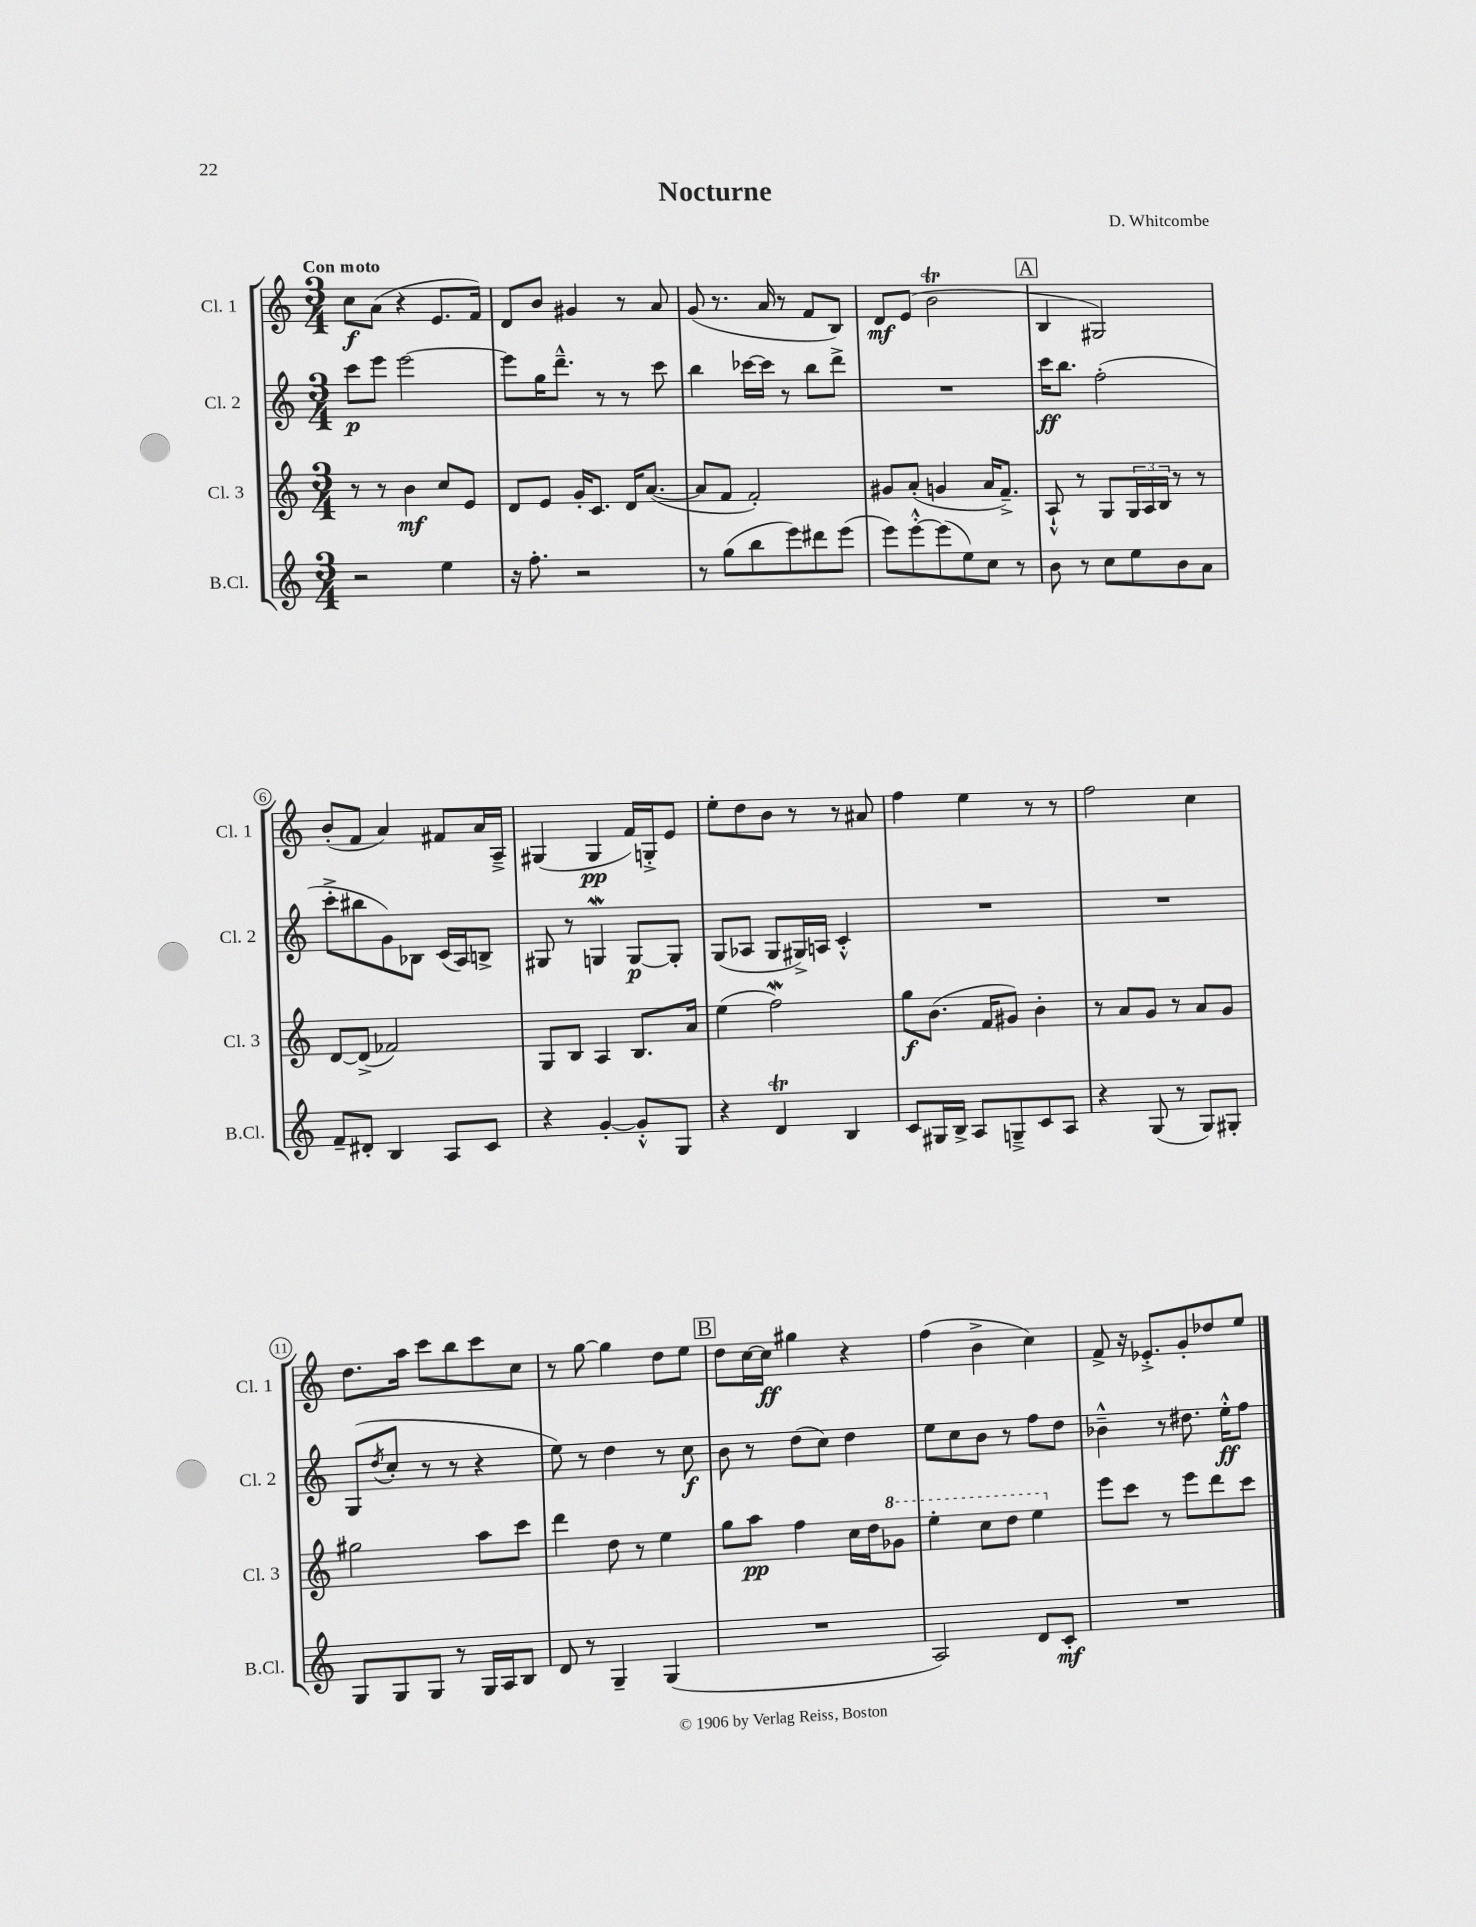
\header { title = "Nocturne" composer = "D. Whitcombe" }
<<
\new StaffGroup <<
\new Staff = "s0" \with { instrumentName = "Cl. 1" shortInstrumentName = "Cl. 1" } {
    \clef treble \key c \major \numericTimeSignature \time 3/4 \tempo "Con moto"
    c''8\f a'8( r4 e'8. f'16) |
    d'8 b'8 gis'4 r8 a'8 |
    g'8( r8. a'16 r8 f'8 b8) |
    d'8\mf e'8( b'2\trill |
    \mark \markup { \box "A" } b4 gis2) |
    b'8-.( f'8 a'4) fis'8 a'16 a16---> |
    gis4( gis4\pp f'16) g16-.-> e'8 |
    e''8-. d''8 b'8 r8 r8 ais'8 |
    f''4 e''4 r8 r8 |
    f''2 c''4 |
    d''8. a''16 c'''8 b''8 c'''8 c''8 |
    r8 g''8~ g''4 d''8 e''8 |
    \mark \markup { \box "B" } d''8 c''16~ c''16\ff gis''4 r4 |
    f''4( b'4-> c''4) |
    f'8-> r16 ees'8.-.-> g'8-. des''8 e''8 \bar "|." |
}
\new Staff = "s1" \with { instrumentName = "Cl. 2" shortInstrumentName = "Cl. 2" } {
    \clef treble \key c \major \numericTimeSignature \time 3/4
    c'''8\p e'''8 e'''2~ |
    e'''8 g''16 d'''8.---^ r8 r8 c'''8 |
    b''4 ces'''16~ ces'''16 r8 b''8 d'''8-> |
    R2. |
    \mark \markup { \box "A" } c'''16\ff b''8. f''2-.( |
    c'''8-.-> bis''8 g'8) bes8 c'16( a16) b8-> |
    gis8 r8 g4\mordent g8~\p g8-. |
    g8( aes8 g8 gis16->) a16 c'4-.-^ |
    R2. |
    R2. |
    g8( \acciaccatura { d''8 } c''8-. r8 r8 r4 |
    e''8) r8 d''4 r8 c''8\f |
    \mark \markup { \box "B" } b'8 r8 d''8( c''8) d''4 |
    e''8 c''8 b'8 r8 f''8 d''8 |
    bes'4---^ r8 dis''8. e''16-.-^\ff f''8 \bar "|." |
}
\new Staff = "s2" \with { instrumentName = "Cl. 3" shortInstrumentName = "Cl. 3" } {
    \clef treble \key c \major \numericTimeSignature \time 3/4
    r8 r8 b'4\mf c''8 e'8 |
    d'8 e'8 g'16-. c'8. d'16 a'8.~( |
    a'8 f'8 f'2-.) |
    gis'8 a'8-.( g'4 a'16 f'8.--->) |
    \mark \markup { \box "A" } a8-!-^ r8 g8 \tuplet 3/2 { g16 a16 b16 } r8 r8 |
    d'8~ d'8->( fes'2) |
    g8 b8 a4 b8. a'16 |
    e''4( f''2\mordent) |
    g''8\f b'8.( f'16 gis'8) b'4-. |
    r8 a'8 g'8 r8 a'8 g'8 |
    gis''2 a''8 c'''8 |
    d'''4 d''8 r8 e''4 |
    \mark \markup { \box "B" } g''8 a''8\pp f''4 c''16 d''16 \ottava #1 ges''8 |
    e'''4-. c'''8 d'''8 e'''4 \ottava #0 |
    e'''8 c'''8 r8 e'''8 d'''8 c'''8 \bar "|." |
}
\new Staff = "s3" \with { instrumentName = "B.Cl." shortInstrumentName = "B.Cl." } {
    \clef treble \key c \major \numericTimeSignature \time 3/4
    r2 e''4 |
    r16 f''8.-. r2 |
    r8 g''8( b''8 e'''8) dis'''8 e'''8( |
    e'''8) e'''8~-.-^ e'''8( e''8) c''8 r8 |
    \mark \markup { \box "A" } b'8 r8 c''8 e''8 b'8 a'8 |
    f'8-- dis'8-. b4 a8 c'8 |
    r4 g'4~-. g'8-.-^ g8 |
    r4 d'4\trill b4 |
    c'8 gis16 b16-> a8 g8---> c'8 a8 |
    r4 g8( r8 g8) gis8-. |
    g8 g8 g8 r8 g16 a16 b8 |
    d'8 r8 g4-- g4( |
    \mark \markup { \box "B" } R2. |
    a2) d'8 c'8-.\mf |
    R2. \bar "|." |
}
>>
>>
\layout { \context { \Score \override BarNumber.stencil = #(make-stencil-circler 0.1 0.3 ly:text-interface::print) } }
